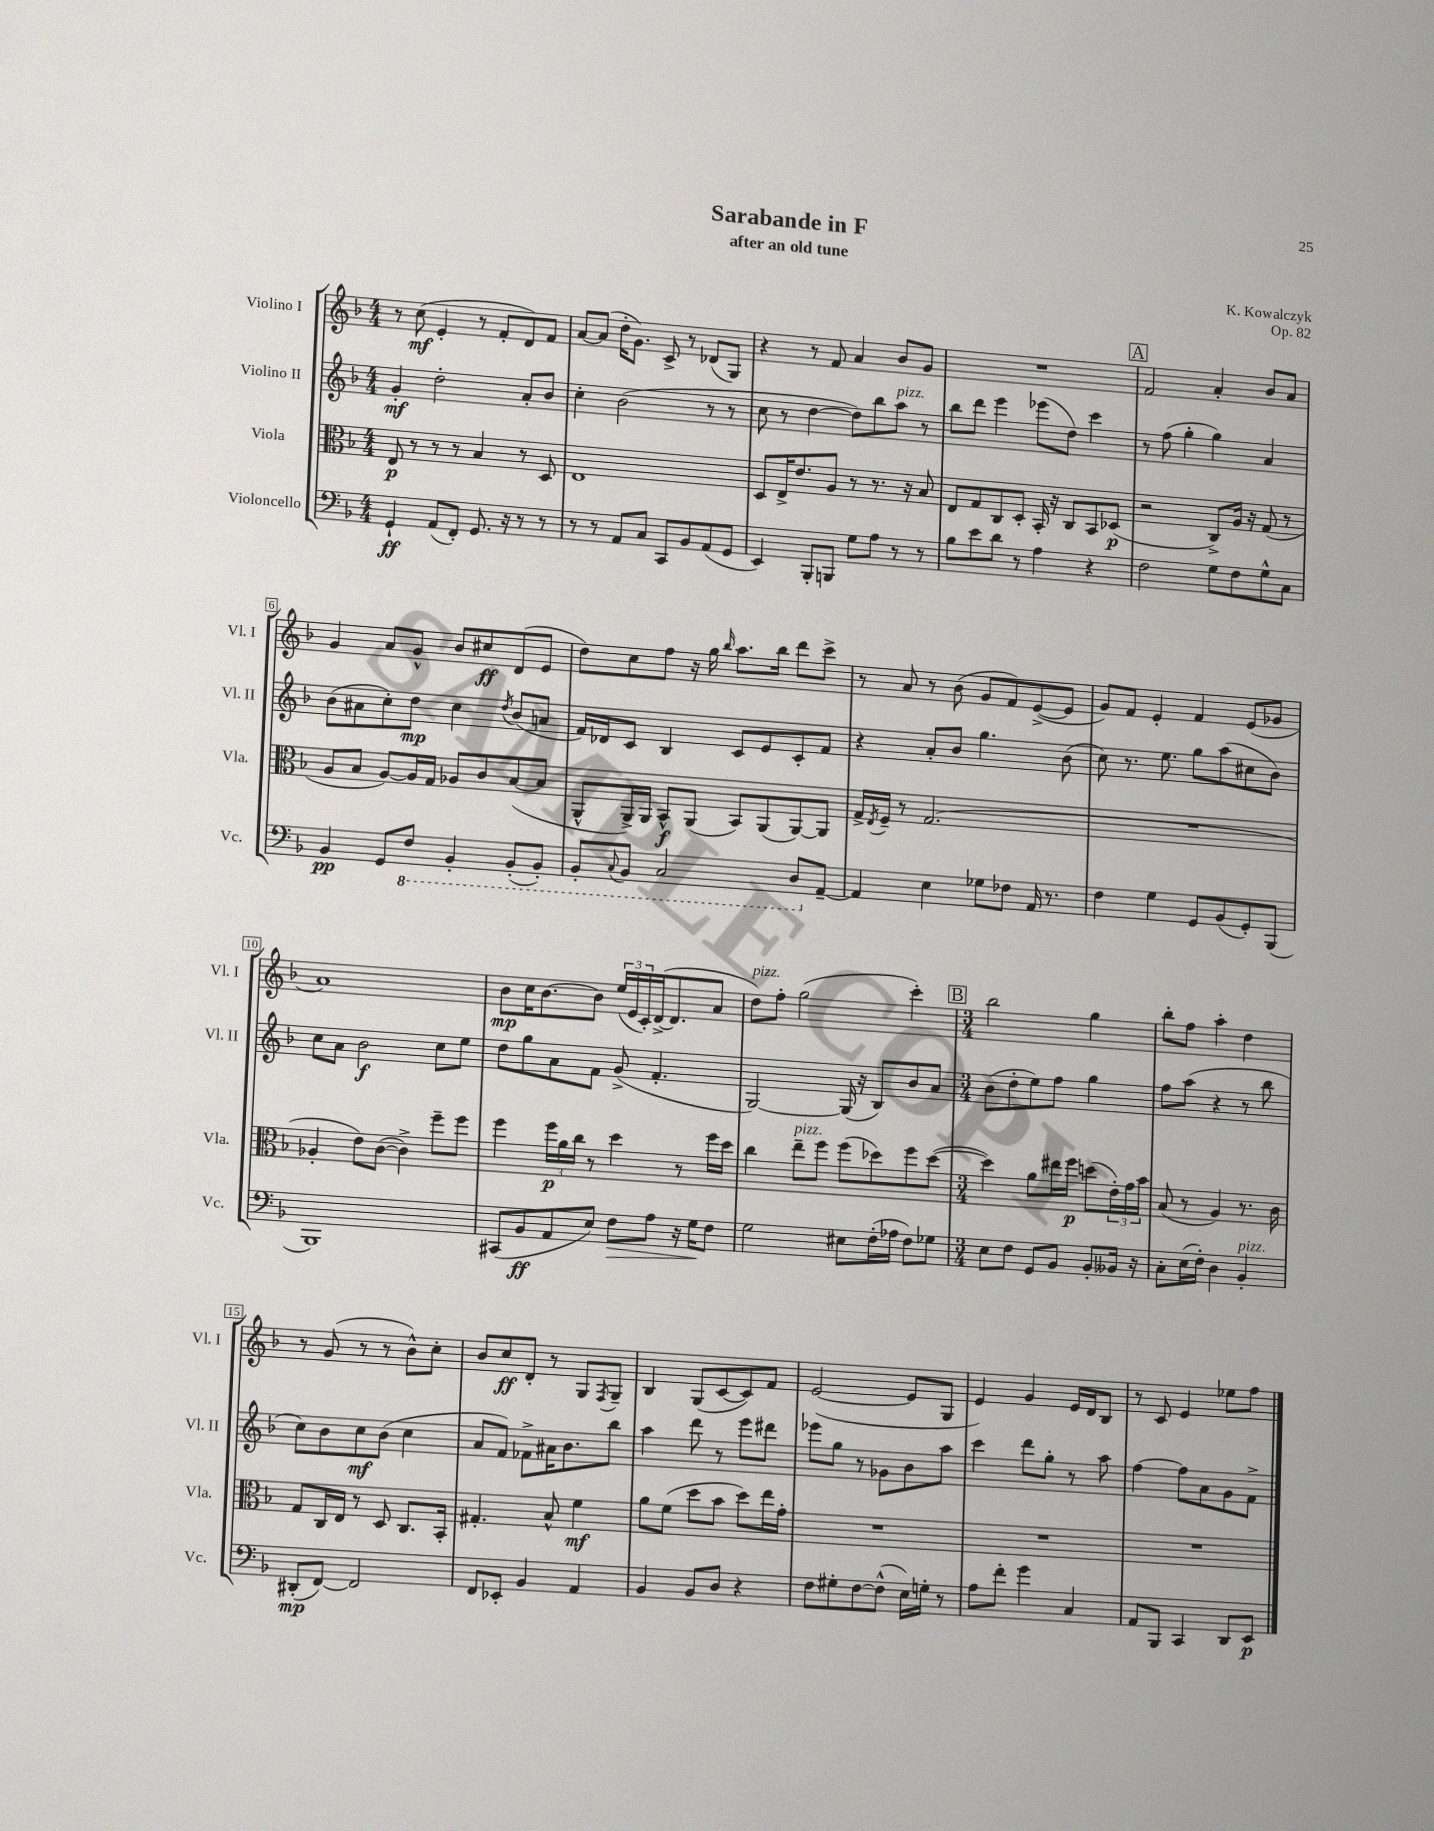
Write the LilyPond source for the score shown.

\header { title = "Sarabande in F" composer = "K. Kowalczyk" subtitle = "after an old tune" opus = "Op. 82" }
<<
\new StaffGroup <<
\new Staff = "s0" \with { instrumentName = "Violino I" shortInstrumentName = "Vl. I" } {
    \clef treble \key f \major \numericTimeSignature \time 4/4
    r8 c''8\mf( e'4-. r8 f'8-. d'8) f'8 |
    a'8~ a'8( d''16-. g'8.) c'8-> r8 des'8( g8) |
    r4 r8 f'8 a'4 bes'8 g'8 |
    R1 |
    \mark \markup { \box "A" } f'2 a'4-. bes'8 a'8 |
    g'4 a'8 g'8-^ bes'8 cis''8\ff d'8( e'8 |
    d''8) c''8 f''8 r16 g''16 \grace { bes''16 } a''8. bes''16 d'''8 c'''8-> |
    r8 a'8 r8 bes'8( g'8 f'8) e'8~->( e'8 |
    g'8) f'8 e'4-. f'4 e'8( ges'8 |
    a'1) |
    bes'8\mp c''16 bes'8.~ bes'8 \tuplet 3/2 { e''16( e'16 c'16-.) } d'16~->( d'8. a'8 |
    d''8^\markup { \italic "pizz." }) f''8-. g''2( c'''4-.) |
    \mark \markup { \box "B" } \numericTimeSignature \time 3/4 bes''2 g''4 |
    bes''8-. f''8 a''4-. d''4 |
    r8 g'8( r8 r8 bes'8-^) c''8-. |
    bes'8 c''8\ff d'8-. r8 g8 \acciaccatura { f8 } g8-- |
    bes4 g8( c'8~ c'8) f'8 |
    e'2~( e'8 g8 |
    e'4) g'4 e'16 d'16 bes8 |
    r8 c'8 e'4 ees''8 f''8 \bar "|." |
}
\new Staff = "s1" \with { instrumentName = "Violino II" shortInstrumentName = "Vl. II" } {
    \clef treble \key f \major \numericTimeSignature \time 4/4
    g'4-.\mf d''2-. a'8-. bes'8 |
    c''4-. bes'2( r8 r8 |
    c''8 r8 d''4~ d''8) bes''8 a''8^\markup { \italic "pizz." } r8 |
    bes''8 d'''8 e'''4 ees'''8( d''8) c'''4 |
    \mark \markup { \box "A" } r8 f''8( g''4-. g''4) a'4 |
    bes'8( ais'8 c''8-.) d''8\mp c''4 \acciaccatura { d''8 } bes'8( a'8 |
    f'16) des'16 c'8 bes4 c'8 e'8 c'8-. f'8 |
    r4 a'8-. bes'8 g''4. bes'8( |
    c''8) r8. e''8. g''8 a''8( cis''8 bes'8) |
    c''8 a'8 bes'2\f c''8 e''8 |
    d''8 g''8 a'8 f'8 g'8->( f'4.-. |
    g2~) g16( r16 bes8) bes'8 a'8 |
    \mark \markup { \box "B" } \numericTimeSignature \time 3/4 bes'8( d''8-. e''8) f''8 g''4 |
    f''8 a''8( r4 r8 bes''8 |
    c''8) bes'8 c''8\mf bes'8( c''4 |
    a'8 f'8) fes'8-> ais'16 bes'8. bes''8 |
    a''4 d'''8 r8 e'''8 dis'''8 |
    ees'''8 g''8 r8 ges'8 bes'8 a''8 |
    c'''4 d'''8 g''8-. r8 a''8 |
    f''4~ f''8 a'8 g'8 f'8-> \bar "|." |
}
\new Staff = "s2" \with { instrumentName = "Viola" shortInstrumentName = "Vla." } {
    \clef alto \key f \major \numericTimeSignature \time 4/4
    e8\p r8 r8 r8 bes4 r8 d8 |
    e1 |
    d8 e16-> e'8. a8 r8 r8. r16 bes8 |
    e8 g8 c8 d8-. bes,16-. r16 c8 bes,8 des8\p( |
    \mark \markup { \box "A" } r2 c8->) a16 r16 g8( r8 |
    a8 bes8 a8~) a16 g16 aes8 c'8 bes8~( bes8 |
    a,8-^ a,16->) a,16 bes,8-^\f a,8( bes,8) a,8( a,8~) a,8 |
    g16-> \acciaccatura { e8 } f16-- r8 g2.( |
    R1 |
    aes4-. e'8) c'8~( c'4->) f''8-- f''8 |
    f''4 \tuplet 3/2 { f''16\p a'16 c''16 } r8 d''4 r8 f''16 d''16 |
    c''4 e''8--^\markup { \italic "pizz." } f''8 f''8( des''8) f''8 des''8~( |
    \mark \markup { \box "B" } \numericTimeSignature \time 3/4 des''4) a'8 eis''16 f''16\p d''8( \tuplet 3/2 { e'16-.) g'16 bes'16 } |
    bes8( r8 a4) r8. c'16 |
    g8 c16 e16 r8 d8 c8. bes,16-. |
    gis4.-. bes8-^ f'4\mf |
    a'8 f'8( d''8 bes'8 d''8) e''16 g'16-. |
    R2. |
    R2. |
    R2. \bar "|." |
}
\new Staff = "s3" \with { instrumentName = "Violoncello" shortInstrumentName = "Vc." } {
    \clef bass \key f \major \numericTimeSignature \time 4/4
    g,4-!\ff a,8( f,8-.) g,8. r16 r8 r8 |
    r8 r8 a,8 c8 c,8 bes,8 a,8( g,8 |
    e,4) bes,,8-. b,,8 g8 a8 r8 r8 |
    bes8 e'8 d'8 r8 a4 r4 |
    \mark \markup { \box "A" } f2 g8 f8 g8-^ c8 |
    bes,4\pp g,8 \ottava #-1 f,8 bes,,4-. bes,,8-.( bes,,8-.) |
    bes,,8-. \appoggiatura { c,8 } bes,,8 c,2 d,8 \ottava #0 a,8~-- |
    a,4 e4 ges8 fes8 a,16 r8. |
    f4 g4 g,8 bes,8( g,8-.) bes,,8( |
    bes,,1) |
    cis,8( bes,8\ff a,8 e8) f8\> a8 r16 g16\! f8 |
    g2 eis8 f16-.( aes16 f8) ges8 |
    \mark \markup { \box "B" } \numericTimeSignature \time 3/4 e8 f8 g,8 bes,8 bes,8-. beses,16 r16 |
    c8-. e16( f16-.) d4 bes,4-.^\markup { \italic "pizz." } |
    dis,8-.\mp( f,8~) f,2 |
    f,8 ees,8-. bes,4 a,4 |
    bes,4 bes,8 d8 r4 |
    f8 gis8-. f8~ f8-^( e16) g16-. r8 |
    a8 f'8-. g'4 c4 |
    a,8 bes,,8 c,4 d,8 e,8\p \bar "|." |
}
>>
>>
\layout { \context { \Score \override BarNumber.stencil = #(make-stencil-boxer 0.1 0.3 ly:text-interface::print) } }
